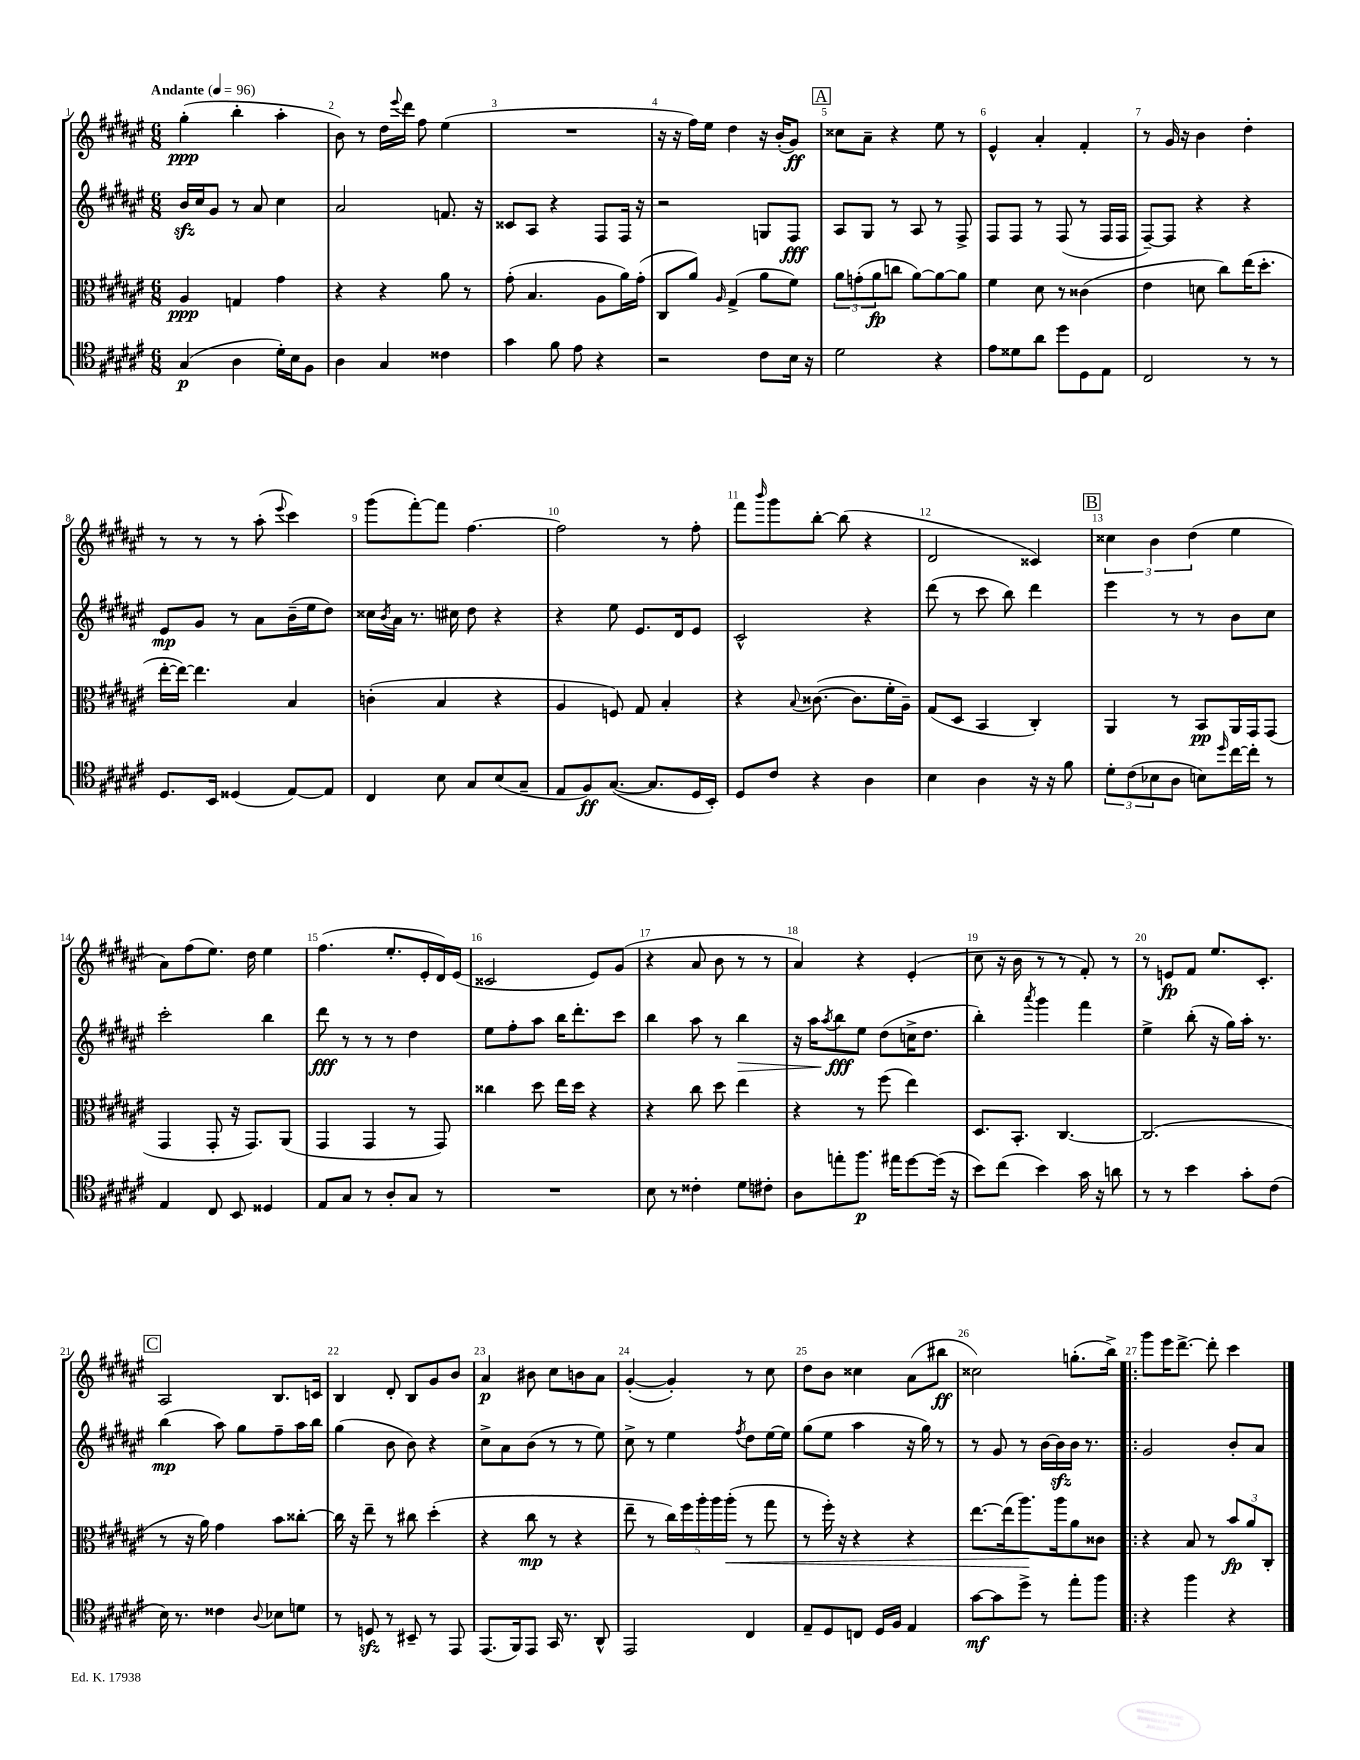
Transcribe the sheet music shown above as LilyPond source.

<<
\new StaffGroup <<
\new Staff = "s0" {
    \clef treble \key fis \major \numericTimeSignature \time 6/8 \tempo "Andante" 4 = 96
    gis''4-.\ppp( b''4-. ais''4-. |
    b'8) r8 dis''16 \appoggiatura { eis'''8 } dis'''16 fis''8 eis''4( |
    R2. |
    r16 r16 fis''16) eis''16 dis''4 r16 b'16-.( gis'8\ff) |
    \mark \markup { \box "A" } cisis''8 ais'8-- r4 eis''8 r8 |
    eis'4-^ ais'4-. fis'4-. |
    r8 gis'16 r16 b'4 dis''4-. |
    r8 r8 r8 ais''8-.( \appoggiatura { eis'''8 } cis'''4) |
    gis'''8( fis'''8~-.) fis'''8 fis''4.~ |
    fis''2 r8 fis''8-. |
    fis'''8 \grace { b'''16 } gis'''8 b''8~-. b''8( r4 |
    dis'2 cisis'4) |
    \mark \markup { \box "B" } \tuplet 3/2 { cisis''4 b'4 dis''4( } eis''4 |
    ais'8) fis''8( eis''8.) dis''16 eis''4 |
    fis''4.( eis''8.-. eis'16-. dis'16) eis'16( |
    cisis'2 eis'8) gis'8( |
    r4 ais'8 b'8 r8 r8 |
    ais'4) r4 eis'4-.( |
    cis''8 r16 b'16 r8 r8 fis'8-.) r8 |
    r8 e'8\fp fis'8 eis''8. cis'8.-. |
    \mark \markup { \box "C" } ais2 b8. c'16 |
    b4 dis'8-. b8 gis'8 b'8 |
    ais'4\p bis'8 cis''8 b'8 ais'8 |
    gis'4~-.( gis'4-.) r8 cis''8 |
    dis''8 b'8 cisis''4 ais'8( bis''8\ff |
    cisis''2) g''8.-.( b''16->) |
    \bar ".|:" gis'''8 eis'''16 dis'''8.~-> dis'''8-. cis'''4 \bar "|." |
}
\new Staff = "s1" {
    \clef treble \key fis \major \numericTimeSignature \time 6/8
    b'16\sfz cis''16 gis'8 r8 ais'8 cis''4 |
    ais'2 f'8. r16 |
    cisis'8 ais8 r4 fis8 fis16 r16 |
    r2 g8 fis8\fff |
    \mark \markup { \box "A" } ais8 gis8 r8 ais8 r8 fis8-> |
    fis8 fis8 r8 fis8( r8 fis16 fis16 |
    fis8~--) fis8 r4 r4 |
    eis'8\mp gis'8 r8 ais'8 b'16--( eis''16 dis''8) |
    cisis''16 \acciaccatura { b'8 } ais'16 r8. cis''16 dis''8 r4 |
    r4 eis''8 eis'8. dis'16 eis'8 |
    cis'2-^ r4 |
    dis'''8( r8 cis'''8 b''8) dis'''4 |
    \mark \markup { \box "B" } eis'''4 r8 r8 b'8 cis''8 |
    cis'''2-. b''4 |
    dis'''8\fff r8 r8 r8 dis''4 |
    eis''8 fis''8-. ais''8 b''16 dis'''8.-. cis'''8 |
    b''4 ais''8 r8 b''4\> |
    r16 ais''16 \acciaccatura { ais''8 } b''8\fff\! eis''8 dis''8( c''16-> dis''8. |
    b''4-.) \acciaccatura { ais'''8 } gis'''4 fis'''4 |
    eis''4-> b''8-.( r16 gis''16) ais''16-. r8. |
    \mark \markup { \box "C" } b''4\mp( ais''8) gis''8 fis''8-- ais''16 b''16 |
    gis''4( b'8 b'8) r4 |
    cis''8-> ais'8 b'8( r8 r8 eis''8) |
    cis''8-> r8 eis''4 \acciaccatura { fis''8 } dis''8 eis''16~ eis''16 |
    gis''8( eis''8 ais''4 r16 gis''16) r8 |
    r8 gis'8 r8 b'16~ b'16\sfz b'16 r8. |
    \bar ".|:" gis'2 b'8-. ais'8 \bar "|." |
}
\new Staff = "s2" {
    \clef alto \key fis \major \numericTimeSignature \time 6/8
    ais4\ppp g4 gis'4 |
    r4 r4 ais'8 r8 |
    gis'8-.( b4. ais8 ais'16) gis'16-.( |
    cis8 ais'8) \grace { ais16 } gis4->( ais'8 fis'8) |
    \mark \markup { \box "A" } \tuplet 3/2 { ais'8 g'8-.( ais'8\fp } c''8 ais'8~) ais'8~ ais'8 |
    fis'4 dis'8 r8 cisis'4( |
    eis'4 d'8 cis''8) eis''16( dis''8.-. |
    eis''16~-. eis''16~) eis''4. b4 |
    c'4-.( b4 r4 |
    ais4 f8) gis8 b4-. |
    r4 \appoggiatura { b8 } cisis'8.~( cisis'8. fis'16-. ais16--) |
    gis8( dis8 b,4 cis4-.) |
    \mark \markup { \box "B" } ais,4 r8 b,8\pp ais,16 gis,16 gis,8( |
    gis,4 gis,8-. r16 gis,8.) ais,8( |
    gis,4 gis,4 r8 gis,8) |
    cisis''4 dis''8 eis''16 dis''16 r4 |
    r4 cis''8 dis''8 eis''4 |
    r4 r8 fis''8( eis''4) |
    dis8. b,8.-. cis4.~ |
    cis2.( |
    \mark \markup { \box "C" } r8 r16 ais'16) gis'4 b'8 cisis''8~-. |
    cisis''16 r16 eis''8-- r8 cis''8 dis''4-.( |
    r4 cis''8\mp r8 r4 |
    eis''8-- r8 \tuplet 5/4 { cis''16) fis''16 ais''16-. ais''16 ais''16-.\<( } r8 gis''8 |
    r8 fis''16-.) r16 r4 r4 |
    eis''8.~ eis''16( ais''8.\!) ais''16 ais'8 cisis'8 |
    \bar ".|:" r4 b8 r8 \tuplet 3/2 { b'8\fp ais'8 cis8-. } \bar "|." |
}
\new Staff = "s3" {
    \clef tenor \key fis \major \numericTimeSignature \time 6/8
    gis4\p( ais4 dis'16-.) b16 fis8 |
    ais4 gis4 cisis'4 |
    gis'4 fis'8 eis'8 r4 |
    r2 cis'8 b16 r16 |
    \mark \markup { \box "A" } dis'2 r4 |
    eis'8 disis'8 ais'8 dis''8 dis8 eis8 |
    cis2 r8 r8 |
    dis8. b,16 disis4( eis8~) eis8 |
    cis4 b8 gis8 b8( gis8-- |
    eis8 fis8\ff) gis8.~( gis8. dis16 b,16-.) |
    dis8 cis'8 r4 ais4 |
    b4 ais4 r16 r16 fis'8 |
    \mark \markup { \box "B" } \tuplet 3/2 { dis'8-. cis'8( bes8 } ais8 b8) \grace { dis''16 } cis''16~ cis''16-. r8 |
    eis4 cis8 b,8 disis4 |
    eis8 gis8 r8 ais8-. gis8 r8 |
    R2. |
    b8 r8 cisis'4-. dis'8 cis'8-. |
    ais8 e''8-. fis''8.\p eis''16 dis''8~ dis''16( r16 |
    b'8) cis''8( b'4) gis'16 r16 a'8 |
    r8 r8 b'4 gis'8-. cis'8( |
    \mark \markup { \box "C" } b16) r8. cisis'4 \appoggiatura { ais8 } bes8 d'8 |
    r8 d8\sfz r8 bis,8-- r8 eis,8 |
    eis,8.( fis,16) eis,8 gis,16 r8. ais,8-^ |
    eis,2 cis4 |
    eis8-- dis8 c8 dis16 fis16 eis4 |
    gis'8~\mf gis'8 dis''8-> r8 eis''8-. fis''8 |
    \bar ".|:" r4 fis''4 r4 \bar "|." |
}
>>
>>
\layout { \context { \Score \override BarNumber.break-visibility = ##(#f #t #t) barNumberVisibility = #all-bar-numbers-visible } }
